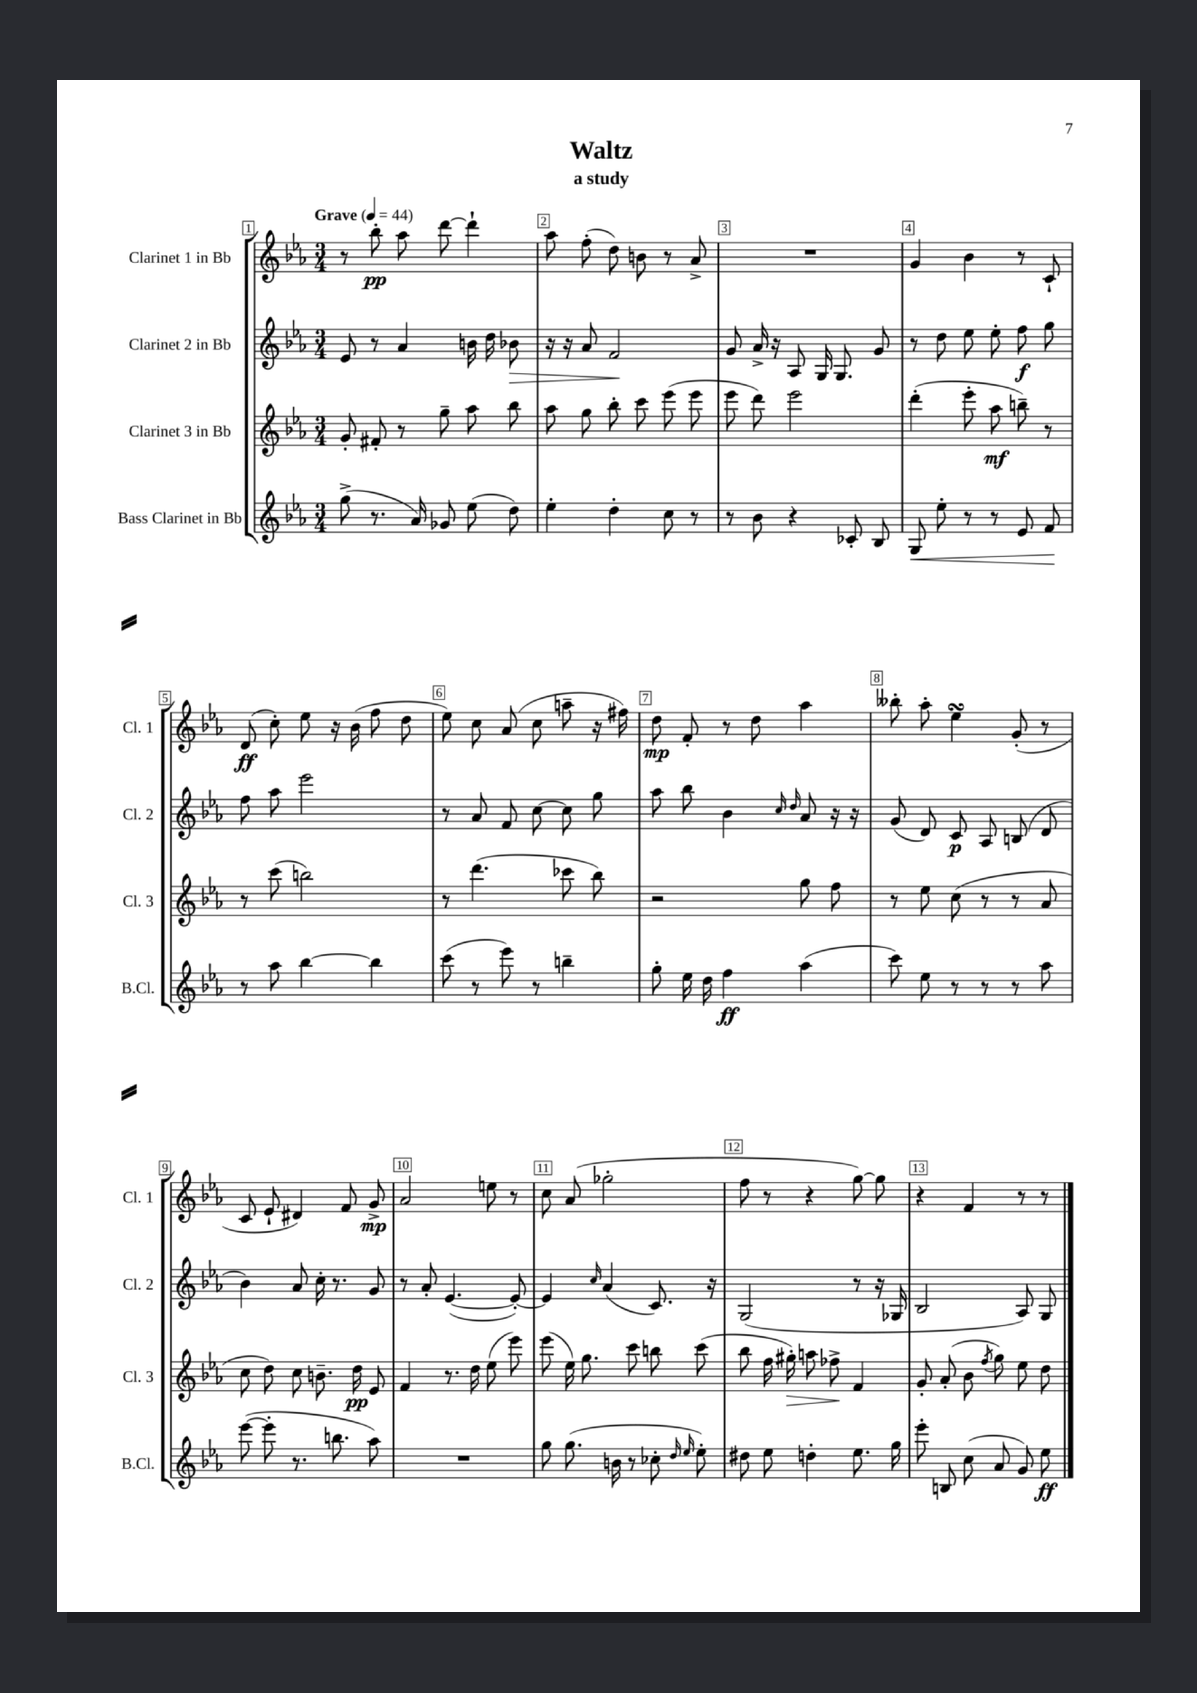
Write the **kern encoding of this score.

**kern	**kern	**kern	**kern
*staff4	*staff3	*staff2	*staff1
*clefG2	*clefG2	*clefG2	*clefG2
*k[b-e-a-]	*k[b-e-a-]	*k[b-e-a-]	*k[b-e-a-]
*M3/4	*M3/4	*M3/4	*M3/4
*MM44	*MM44	*MM44	*MM44
(8gg^\	8g'/	8e-/	8r
8.r	8f#'/	8r	8bb-'\
.	8r	4a-/	8aa-\
16a-/)	.	.	.
8g-/	8gg~\	.	[8ddd\
(8ee-\	8aa-\	16b\	4ddd`\]
.	.	16dd\	.
8dd\)	8bb-\	8b-\	.
=	=	=	=
4ee-'\	8aa-\	16r	8aa-\
.	.	16r	.
.	8gg\	8a-/	(8ff'\
4dd'\	8bb-'\	2f/	8dd\)
.	8ccc\	.	8b\
8cc\	(8eee-\	.	8r
8r	8eee-\	.	8a-^/
=	=	=	=
8r	8eee-\	8g/	2.r
8b-\	8ddd\)	16a-^/	.
.	.	16r	.
4r	2eee-\	8A-/	.
.	.	16G/	.
.	.	8.G/	.
8c-'/	.	.	.
8B-/	.	8g/	.
=	=	=	=
8G/	(4ddd'\	8r	4g/
8ee-'\	.	8dd\	.
8r	8eee-'\	8ee-\	4b-\
8r	8aa-\	8ee-'\	.
8e-/	8bb~\)	8ff\	8r
8f/	8r	8gg\	8c`/
=	=	=	=
8r	8r	8ff\	(8d/
8aa-\	(8ccc\	8aa-\	8cc'\)
[4bb-\	2bb\)	2eee-\	8ee-\
.	.	.	16r
.	.	.	(16b-\
4bb-\]	.	.	8ff\
.	.	.	8dd\
=	=	=	=
(8ccc\	8r	8r	8ee-\)
8r	(4.ddd\	8a-/	8cc\
8eee-\)	.	8f/	(8a-/
8r	.	[8cc\	8cc\
4bb~\	8ccc-\	8cc\]	8aa~\
.	8bb-\)	8gg\	16r
.	.	.	16ff#\)
=	=	=	=
8gg'\	2r	8aa-\	8dd\
16ee-\	.	8bb-\	8f'/
16dd\	.	.	.
4ff\	.	4b-\	8r
.	.	.	8dd\
.	.	16qqcc/	.
.	.	16qqdd/	.
(4aa-\	8gg\	8a-/	4aa-\
.	8ff\	16r	.
.	.	16r	.
=	=	=	=
8ccc\)	8r	(8g/	8bb--'\
8ee-\	8ee-\	8d/)	8aa-'\
8r	(8cc\	8c/	4ee-\
8r	8r	8A-/	.
8r	8r	(8B/	(8g'/
8aa-\	8a-/	8d/	8r
=	=	=	=
([8eee-\	8cc\	4b-\)	8c/
8eee-'\]	8dd\)	.	8e-`/
8.r	8cc\	8a-/	4d#/)
.	8.b~\	16cc'\	.
8.bb\	.	8.r	.
.	.	.	8f/
.	16dd\	.	.
8aa-\)	8e-/	8g/	8g^/
=	=	=	=
2.r	4f/	8r	2a-/
.	.	8a-'/	.
.	8.r	([4.e-/	.
.	16dd\	.	.
.	(8ee-\	.	8ee\
.	8eee-\)	8e-'/_)	8r
=	=	=	=
8gg\	(8eee-\	4e-/]	8cc\
(8.gg\	16ee-\)	.	(8a-/
.	8.gg\	.	.
.	.	16qqcc/	.
.	.	(4a-/	2gg-'\
16b\	.	.	.
8r	8ccc\	.	.
8cc-'\	8bb\	8.c/)	.
16qqdd/	.	.	.
16qqee-/	.	.	.
8ee-'\)	(8ccc\	.	.
.	.	16r	.
=	=	=	=
8dd#\	8bb-\	(2G/	8ff\
8ee-\	16ff\	.	8r
.	16gg#'\)	.	.
4dd'\	8aa\	.	4r
.	8ff-^\	.	.
8.ee-\	4f/	8r	[8gg\)
.	.	16r	8gg\]
16gg\	.	16G-/	.
=	=	=	=
8eee-'\	8g'/	2B-/	4r
8B/	(8a-'/	.	.
(8cc\	8b-\	.	4f/
.	8qff/	.	.
8a-/	8gg\)	.	.
8g/)	8ee-\	8A-/)	8r
8ee-\	8dd\	8G/	8r
==	==	==	==
*-	*-	*-	*-
